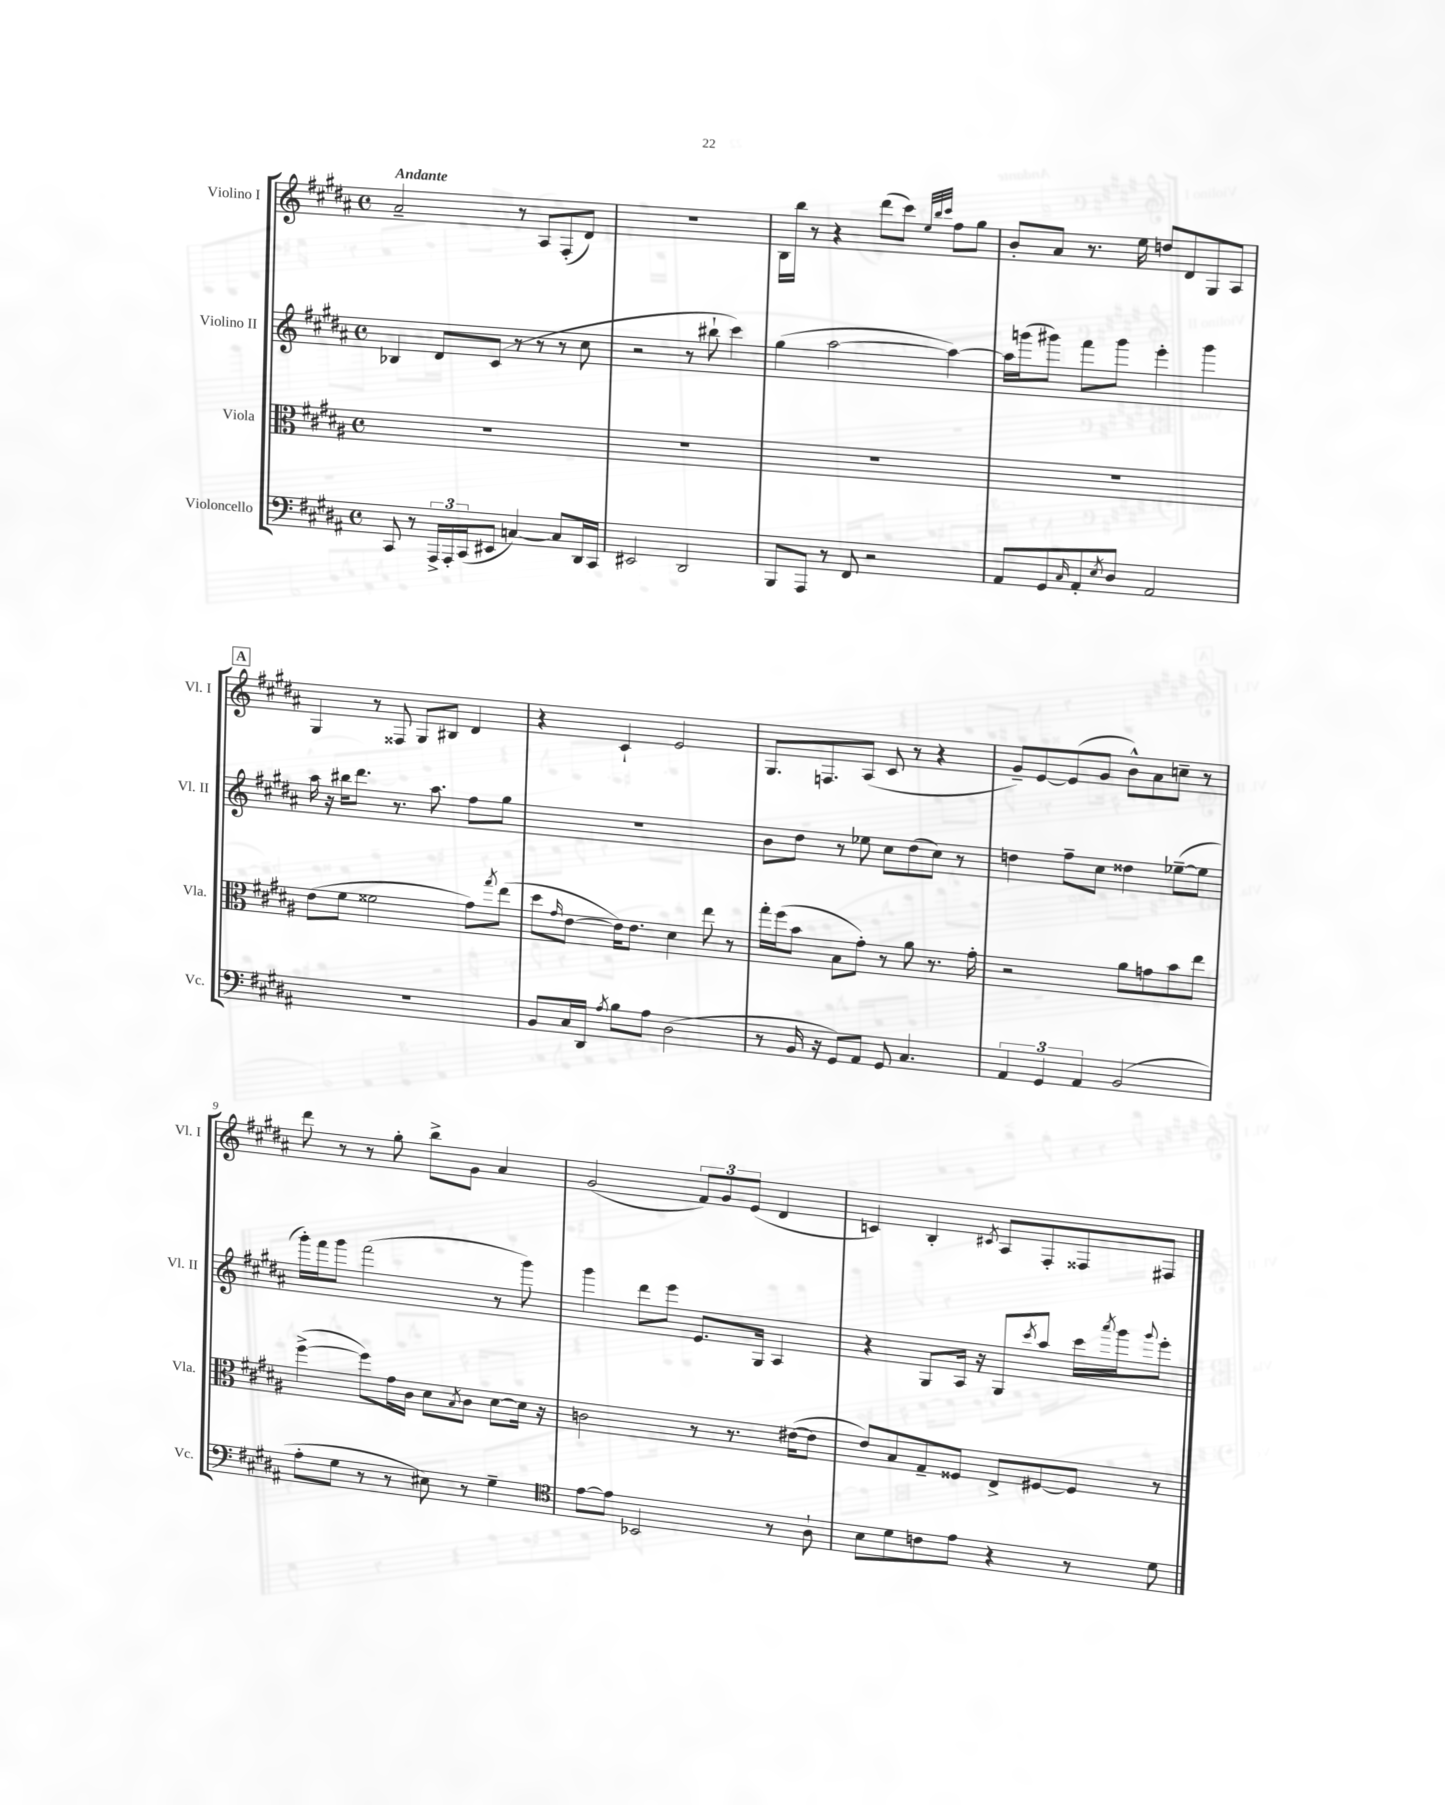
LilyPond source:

<<
\new StaffGroup <<
\new Staff = "s0" \with { instrumentName = "Violino I" shortInstrumentName = "Vl. I" } {
    \clef treble \key b \major \defaultTimeSignature \time 4/4 \tempo "Andante"
    ais'2-- r8 ais8 fis8-.( dis'8) |
    R1 |
    b16 b''16 r8 r4 dis'''8( cis'''8) \grace { e''32 b''32 cis'''32 } fis''8 gis''8 |
    b'8-. ais'8 r8. e''16 d''8 dis'8 gis8 ais8 |
    \mark \markup { \box "A" } gis4 r8 fisis8 gis8 bis8 dis'4 |
    r4 cis'4-! e'2 |
    gis8. f8. ais8( cis'8 r8 r4 |
    gis'8--) e'8~ e'8( gis'8 b'8-^) ais'8 c''8-- r8 |
    dis'''8 r8 r8 gis''8-. b''8-> gis'8 ais'4 |
    gis'2( \tuplet 3/2 { fis'8) gis'8 e'8( } dis'4 |
    c'4) b4-. \acciaccatura { cis'8 } ais8 fis8-. fisis8 fis8 \bar "|." |
}
\new Staff = "s1" \with { instrumentName = "Violino II" shortInstrumentName = "Vl. II" } {
    \clef treble \key b \major \defaultTimeSignature \time 4/4
    bes4 dis'8 cis'8( r8 r8 r8 cis''8 |
    r2 r8 bis''8-! cis'''4) |
    gis''4( ais''2~ ais''4~) |
    ais''16 g'''16( gis'''8) fis'''8 gis'''8 e'''4-. gis'''4 |
    \mark \markup { \box "A" } ais''16 r16 bis''16 dis'''8. r8. ais''8. fis''8 gis''8 |
    R1 |
    b'8 dis''8 r8 ees''8 cis''8 dis''8( cis''8) r8 |
    d''4 fis''8-- cis''8 disis''4 ees''8~--( ees''8 |
    gis'''16-.) fis'''16 gis'''8 fis'''2( r8 gis'''8) |
    gis'''4 dis'''8 e'''8 e'8. gis16 ais4 |
    r4 gis8 ais16 r16 gis8 \acciaccatura { cis'''8 } ais''8 cis'''16 \acciaccatura { ais'''8 } gis'''16 \appoggiatura { gis'''8 } e'''8-. \bar "|." |
}
\new Staff = "s2" \with { instrumentName = "Viola" shortInstrumentName = "Vla." } {
    \clef alto \key b \major \defaultTimeSignature \time 4/4
    R1 |
    R1 |
    R1 |
    R1 |
    \mark \markup { \box "A" } e'8( fis'8 fisis'2 gis'8) \acciaccatura { gis''8 } e''8( |
    dis''8 \grace { gis'16 } e'8~ e'16) e'8. dis'4 e''8 r8 |
    gis''16-. fis''16( b'8 b8 gis'8-.) r8 ais'8 r8. gis'16-. |
    r2 ais'8 g'8 b'8 e''8 |
    fis''4~->( fis''8) gis'16 cis'16 dis'8 \acciaccatura { b8 } cis'8 dis'8~ dis'16 r16 |
    c'2 r8 r8. eis'16~( eis'8 |
    e'8) b8 gis8-- fisis8 e8-> fis8~ fis8 r8 \bar "|." |
}
\new Staff = "s3" \with { instrumentName = "Violoncello" shortInstrumentName = "Vc." } {
    \clef bass \key b \major \defaultTimeSignature \time 4/4
    cis,8 r8 \tuplet 3/2 { ais,,16-> ais,,16-. cis,16( } eis,8 c4~) c8 dis,16 cis,16 |
    eis,2 dis,2 |
    b,,8 ais,,8 r8 fis,8 r2 |
    ais,8 gis,8 \grace { cis16 } ais,8-. \acciaccatura { e8 } dis8 ais,2 |
    \mark \markup { \box "A" } R1 |
    b,8 cis16 dis,16 \acciaccatura { ais8 } b8 ais8 dis2( |
    r8 b,16 r16 gis,8) ais,8 gis,8 cis4. |
    \tuplet 3/2 { ais,4 gis,4 ais,4 } b,2( |
    ais8-. gis8 r8 r8 eis8) r8 gis4-- |
    \clef tenor e'8~ e'8 bes,2 r8 ais8-! |
    b8 dis'8 c'8 e'8 r4 r8 dis'8 \bar "|." |
}
>>
>>
